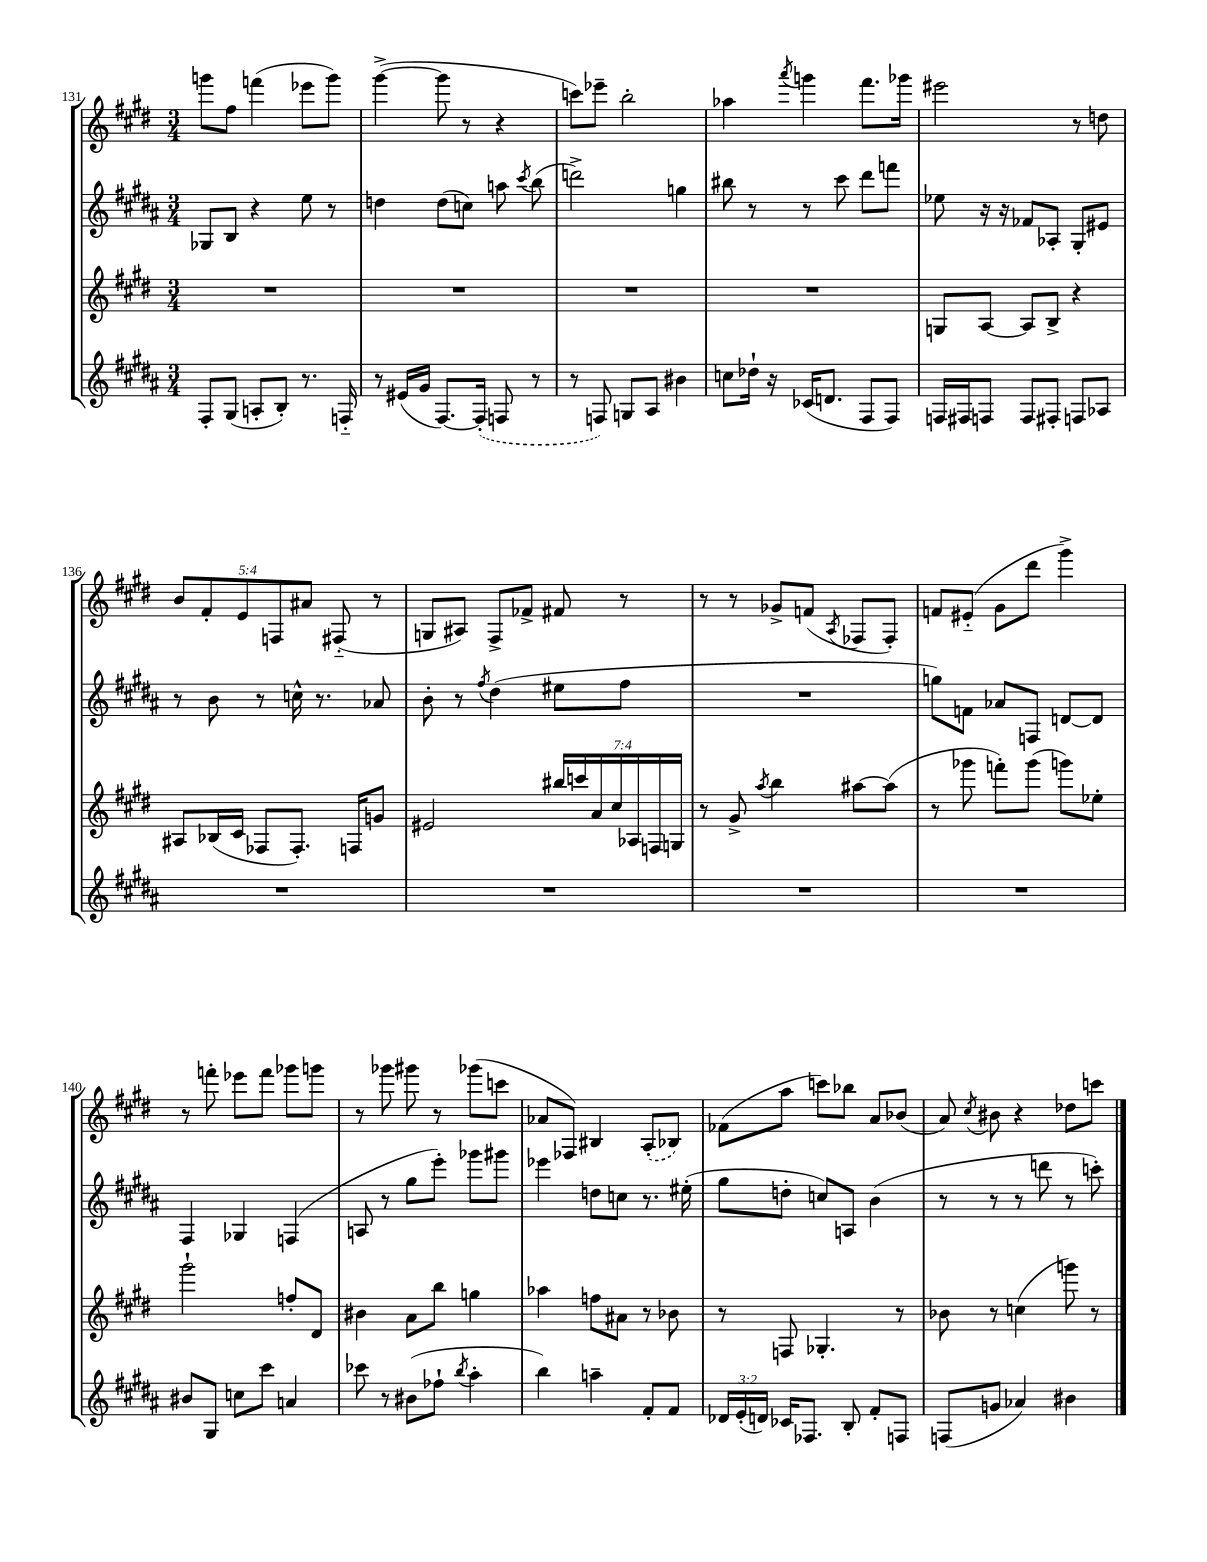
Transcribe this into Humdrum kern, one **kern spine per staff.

**kern	**kern	**kern	**kern
*part4	*part3	*part2	*part1
*staff4	*staff3	*staff2	*staff1
*clefG2	*clefG2	*clefG2	*clefG2
*k[f#c#g#d#a#]	*k[f#c#g#d#]	*k[f#c#g#d#a#]	*k[f#c#g#d#]
*M3/4	*M3/4	*M3/4	*M3/4
=131	=131	=131	=131
8F#'/L	2.r	8G-X/L	8gggn\L
(8G#/J	.	8B/J	8ff#\J
8An'/L	.	4r	(4fffn\
8B'/J)	.	.	.
8.r	.	8ee\	8eee-X\L
.	.	8r	8ggg\J)
16Fn/	.	.	.
=132	=132	=132	=132
8r	2.r	4ddn\	([4ggg#^\
(16e#X/LL	.	.	.
16g#/JJ	.	.	.
[8.F#/L)	.	(8dd\L	8ggg#\]
.	.	8ccn\J)	8r
(16F#'/Jk]	.	.	.
8Fn/	.	8aan\	4r
.	.	8qccc#/	.
8r	.	(8bb\	.
=133	=133	=133	=133
8r	2.r	2dddn^\)	8cccn\L)
8Fn/)	.	.	8eee-X~\J
8Gn/L	.	.	2bb'\
8A#/J	.	.	.
4b#X\	.	4ggn\	.
=134	=134	=134	=134
8ccn\L	2.r	8bb#X\	4aa-X\
16dd-X`\Jk	.	8r	.
16r	.	.	.
.	.	.	8qaaa/
(16c-X/KL	.	8r	4gggn\
8.dn/J	.	.	.
.	.	8ccc#\	.
8F#/L	.	8ddd#\L	8.fff#\L
8F#/J)	.	8fffn\J	.
.	.	.	16ggg-X\Jk
=135	=135	=135	=135
16Fn/LL	8Gn/L	8ee-X\	2eee#X\
16F#X/J	.	.	.
8Fn/J	[8A/J	16r	.
.	.	16r	.
8F/L	8A/L]	8f-X/L	.
8F#X'/J	8B^/J	8A-X'/J	.
8Fn/L	4r	8G#'/L	8r
8A-X/J	.	8e#X/J	8ddn\
!!LO:LB:g=z
=136	=136	=136	=136
2.r	8A#X/L	8r	10b/L
.	.	.	10f#'/
.	(16B-X/L	8b\	.
.	16c#/JJ	.	.
.	.	.	10e/
.	8F-X/L	8r	.
.	.	.	10Fn/
.	8.F-'/J)	16ccn^^\	.
.	.	.	10a#X/J
.	.	8.r	.
.	.	.	(8F#X/
.	16Fn/KL	.	.
.	8gn/J	8a-X/	8r
=137	=137	=137	=137
2.r	2e#X/	8b'\	8Gn/L
.	.	8r	8A#X/J)
.	.	8qff#/	.
.	.	(4dd#\	8F#^/L
.	.	.	8f-X^/J
.	28bb#X/LL	8ee#X\L	8f#X/
.	28cccn/	.	.
.	28a/	.	.
.	28cc#/	.	.
.	.	8ff#\J	8r
.	28A-X/	.	.
.	28Fn/	.	.
.	28Gn/JJ	.	.
=138	=138	=138	=138
2.r	8r	2.r	8r
.	8g#^/	.	8r
.	8qaa/	.	.
.	4bb\	.	8g-X^/L
.	.	.	(8fn/J
.	.	.	8qA/
.	[8aa#X\L	.	8F-X/L
.	(8aa#\J]	.	8F-'/J)
=139	=139	=139	=139
2.r	8r	8ggn\L)	8fn/L
.	8ggg-X\	8fn\J	(8e#X/J
.	8fffn'\L)	8a-X/L	8g#\L
.	(8ggg-\J	8Fn/J	8ddd#\J
.	8gggn\L)	[8dn/L	4ggg#^\)
.	8ee-X'\J	8d/J]	.
!!LO:LB:g=z
=140	=140	=140	=140
8b#X/L	2ggg#`\	4F#/	8r
8G#/J	.	.	8fffn'\
8ccn\L	.	4G-X/	8eee-X\L
8ccc#\J	.	.	8fff\J
4an/	8ffn'/L	(4Fn/	8ggg-X\L
.	8d#/J	.	8gggn\J
=141	=141	=141	=141
8ccc-X\	4b#X\	8An/	8r
8r	.	8r	8ggg-X\
(8b#X\L	8a\L	8gg#\L	8ggg#X\
8ff-X`\J	8bb\J	8eee'\J)	8r
8qbb/	.	.	.
4aa#'\	4ggn\	8ggg-X\L	(8ggg-X\L
.	.	8ggg#X\J	8cccn\J
=142	=142	=142	=142
4bb\)	4aa-X\	4eee-X\	8a-X/L
.	.	.	8F-X/J)
4aan~\	8ffn\L	8ddn\L	4B#X/
.	8a#X\J	8ccn\J	.
8f#'/L	8r	8.r	(8A'/L
8f#/J	8b-X\	.	8B-X/J)
.	.	(16ee#X'\	.
=143	=143	=143	=143
24d-X/LL	8r	8gg#\L	(8f-X\L
(24e'/	.	.	.
24dn/JJ)	.	.	.
16c-X/KL	8Fn/	8ddn'\J	8aa\J
8.F-X/J	.	.	.
.	4.G-X'/	8ccn/L)	8cccn\L)
8B'/	.	8An/J	8bb-X\J
8f#'/L	.	(4b\	8a/L
8Fn/J	8r	.	(8b-X/J
=144	=144	=144	=144
(8Fn/L	8b-X\	8r	8a/)
.	.	.	8qcc#/
8gn/J	8r	8r	8b#X\
4a-X/)	(4ccn\	8r	4r
.	.	8dddn\	.
4b#X\	8gggn\)	8r	8dd-X\L
.	8r	8cccn'\)	8cccn\J
==	==	==	==
*-	*-	*-	*-
